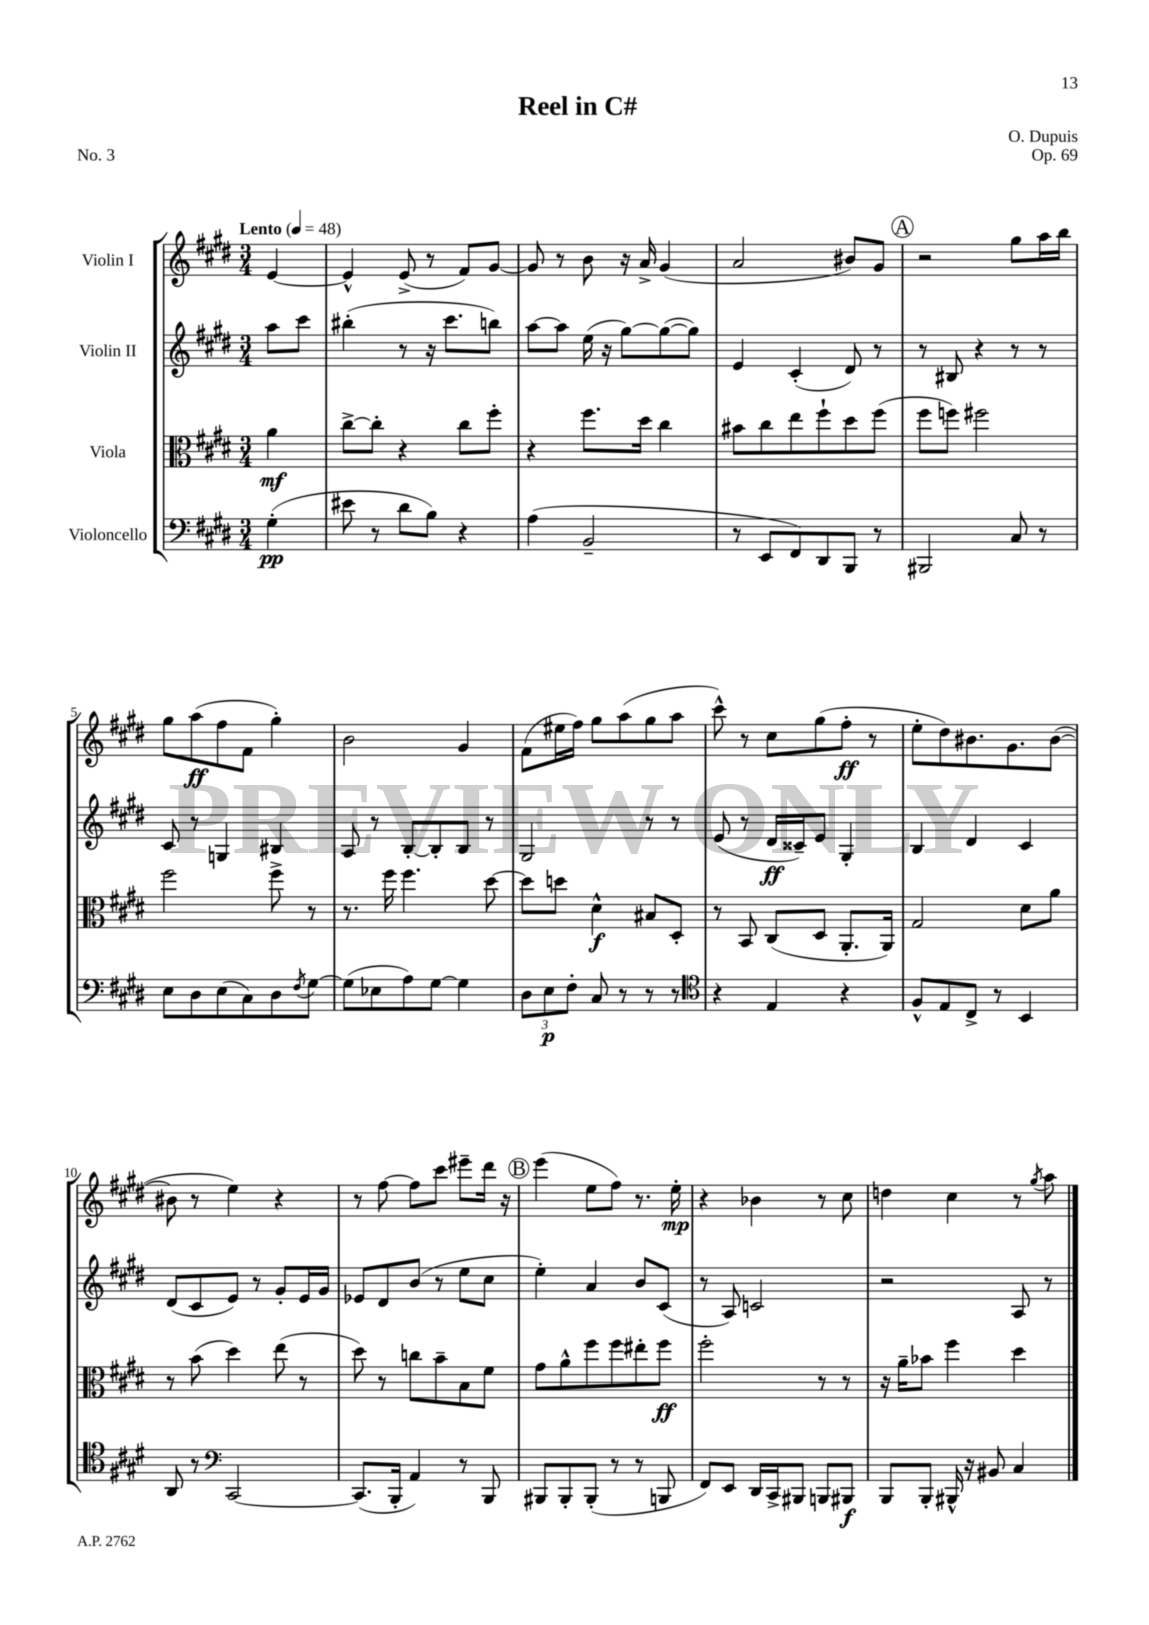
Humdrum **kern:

**kern	**dynam	**kern	**dynam	**kern	**dynam	**kern	**dynam
*part4	*part4	*part3	*part3	*part2	*part2	*part1	*part1
*staff4	*staff4	*staff3	*staff3	*staff2	*staff2	*staff1	*staff1
*I"Violoncello	*	*I"Viola	*	*I"Violin II	*	*I"Violin I	*
*clefF4	*	*clefC3	*	*clefG2	*	*clefG2	*
*k[f#c#g#d#]	*	*k[f#c#g#d#]	*	*k[f#c#g#d#]	*	*k[f#c#g#d#]	*
*M3/4	*	*M3/4	*	*M3/4	*	*M3/4	*
*MM48	*	*MM48	*	*MM48	*	*MM48	*
=	=	=	=	=	=	=	=
!	!	!	!	!	!	!LO:TX:a:B:t=Lento	!
(4G#'\	pp	4a\	mf	8aa\L	.	[4e/	.
.	.	.	.	8ccc#\J	.	.	.
=1	=1	=1	=1	=1	=1	=1	=1
8e#X\	.	[8cc#^\L	.	(4bb#X'\	.	4e^^/]	.
8r	.	8cc#'\J]	.	.	.	.	.
8d#\L	.	4r	.	8r	.	(8e^/	.
8B\J)	.	.	.	16r	.	8r	.
.	.	.	.	8.ccc#\L	.	.	.
4r	.	8cc#\L	.	.	.	8f#/L)	.
.	.	8ff#'\J	.	8bbn\J)	.	[8g#/J	.
=2	=2	=2	=2	=2	=2	=2	=2
(4A\	.	4r	.	[8aa\L	.	8g#/]	.
.	.	.	.	8aa\J]	.	8r	.
2BB~/	.	8.ff#\L	.	(16ee\	.	8b\	.
.	.	.	.	16r	.	.	.
.	.	.	.	[8gg#\L)	.	16r	.
.	.	16dd#\Jk	.	.	.	16a^/	.
.	.	4cc#\	.	(8gg#\_	.	(4g#/	.
.	.	.	.	8gg#\J])	.	.	.
=3	=3	=3	=3	=3	=3	=3	=3
8r	.	8b#X\L	.	4e/	.	2a/	.
8EE/L	.	8cc#\	.	.	.	.	.
8FF#/)	.	8ee\	.	(4c#'/	.	.	.
8DD#/	.	8ff#`\	.	.	.	.	.
8BBB/J	.	8dd#\	.	8d#/)	.	8b#X/L)	.
8r	.	(8ff#\J	.	8r	.	8g#/J	.
!!LO:REH:place=s1:t=A
=4	=4	=4	=4	=4	=4	=4	=4
2BBB#X/	.	8ff#\L	.	8r	.	2r	.
.	.	8ffn\J)	.	8B#X/	.	.	.
.	.	2ff#X\	.	4r	.	.	.
8C#/	.	.	.	8r	.	8gg#\L	.
8r	.	.	.	8r	.	16aa\L	.
.	.	.	.	.	.	16bb\JJ	.
!!LO:LB:g=z
=5	=5	=5	=5	=5	=5	=5	=5
8E\L	.	2ff#\	.	8c#/	.	8gg#\L	.
8D#\	.	.	.	8r	.	(8aa\	ff
(8E\	.	.	.	4Gn/	.	8ff#\	.
8C#\)	.	.	.	.	.	8f#\J	.
8D#\	.	8ff#^\	.	4B#X/	.	4gg#'\)	.
8qF#/	.	.	.	.	.	.	.
[8G#\J	.	8r	.	.	.	.	.
=6	=6	=6	=6	=6	=6	=6	=6
(8G#\L]	.	8.r	.	8A/	.	2b\	.
8E-X\	.	.	.	8r	.	.	.
.	.	16ff#\	.	.	.	.	.
8A\)	.	4.ff#\	.	[8B'/L	.	.	.
[8G#\J	.	.	.	8B'/]	.	.	.
4G#\]	.	.	.	8B/J	.	4g#/	.
.	.	[8dd#\	.	8r	.	.	.
=7	=7	=7	=7	=7	=7	=7	=7
12D#\L	.	8dd#\L]	.	2G#/	.	(8f#\L	.
12E\	p	.	.	.	.	.	.
.	.	8ddn\J	.	.	.	16ee#X\L	.
12F#'\J	.	.	.	.	.	.	.
.	.	.	.	.	.	16ff#\JJ)	.
8C#/	.	4d#^^\	f	.	.	8gg#\L	.
8r	.	.	.	.	.	(8aa\	.
8r	.	8B#X/L	.	8r	.	8gg#\	.
8r	.	8D#'/J	.	8r	.	8aa\J	.
=8	=8	=8	=8	=8	=8	=8	=8
*clefC4	*	*	*	*	*	*	*
4r	.	8r	.	(8e/	.	8ccc#^^\)	.
.	.	8BB/	.	8r	.	8r	.
4E/	.	(8C#/L	.	16d#/LL	ff	8cc#\L	.
.	.	.	.	16c##X~/J)	.	.	.
.	.	8D#/J	.	8e/J	.	(8gg#\	.
4r	.	8.AA'/L	.	4G#'/	.	8ff#'\J	ff
.	.	.	.	.	.	8r	.
.	.	16AA/Jk)	.	.	.	.	.
=9	=9	=9	=9	=9	=9	=9	=9
8F#^^/L	.	2G#/	.	4B/	.	8ee'\L	.
8E/	.	.	.	.	.	8dd#\)	.
8C#^/J	.	.	.	4d#/	.	8.b#X\	.
8r	.	.	.	.	.	.	.
.	.	.	.	.	.	8.g#\	.
4BB/	.	8d#\L	.	4c#/	.	.	.
.	.	8a\J	.	.	.	([8b#\J	.
!!LO:LB:g=z
=10	=10	=10	=10	=10	=10	=10	=10
8AA/	.	8r	.	(8d#/L	.	8b#X\]	.
8r	.	(8b\	.	8c#/	.	8r	.
*clefF4	*	*	*	*	*	*	*
[2CC#/	.	4dd#\)	.	8e/J)	.	4ee\)	.
.	.	.	.	8r	.	.	.
.	.	(8ee\	.	8g#'/L	.	4r	.
.	.	8r	.	16e/L	.	.	.
.	.	.	.	16g#/JJ	.	.	.
=11	=11	=11	=11	=11	=11	=11	=11
(8.CC#/L]	.	8dd#\)	.	8e-X/L	.	8r	.
.	.	8r	.	8d#/	.	[8ff#\	.
16BBB'/Jk	.	.	.	.	.	.	.
4AA/)	.	8ccn\L	.	(8b/J	.	8ff#\L]	.
.	.	8b~\	.	8r	.	8ccc#\J	.
8r	.	8B\	.	8ee\L	.	8eee#X~\L	.
8BBB/	.	8f#\J	.	8cc#\J	.	16ddd#\Jk	.
.	.	.	.	.	.	16r	.
!!LO:REH:place=s1:t=B
=12	=12	=12	=12	=12	=12	=12	=12
8BBB#X/L	.	8g#\L	.	4ee'\)	.	(4eee\	.
8BBB#'/	.	8a^^\	.	.	.	.	.
(8BBB#'/J	.	8ff#\	.	4a/	.	8ee\L	.
8r	.	8ff#\	.	.	.	8ff#\J)	.
8r	.	8ee#X'\	.	8b/L	.	8.r	.
8BBBn/	.	8ff#\J	ff	(8c#/J	.	.	.
.	.	.	.	.	.	16ee'\	mp
=13	=13	=13	=13	=13	=13	=13	=13
8FF#/L)	.	2ff#'\	.	8r	.	4r	.
8EE/J	.	.	.	8A/)	.	.	.
16DD#/LL	.	.	.	2cn/	.	4b-X\	.
16CC#^/J	.	.	.	.	.	.	.
8BBB#X/J	.	.	.	.	.	.	.
8BBBn/L	.	8r	.	.	.	8r	.
8BBB#X/J	f	8r	.	.	.	8cc#\	.
=14	=14	=14	=14	=14	=14	=14	=14
8BBB/L	.	16r	.	2r	.	4ddn\	.
.	.	16a~\KL	.	.	.	.	.
8BBB'/J	.	8b-X\J	.	.	.	.	.
16BBB#X^^/	.	4ff#\	.	.	.	4cc#\	.
16r	.	.	.	.	.	.	.
8BB#X/	.	.	.	.	.	.	.
4C#/	.	4dd#\	.	8A/	.	8r	.
.	.	.	.	.	.	8qgg#/	.
.	.	.	.	8r	.	8aa\	.
==	==	==	==	==	==	==	==
*-	*-	*-	*-	*-	*-	*-	*-
